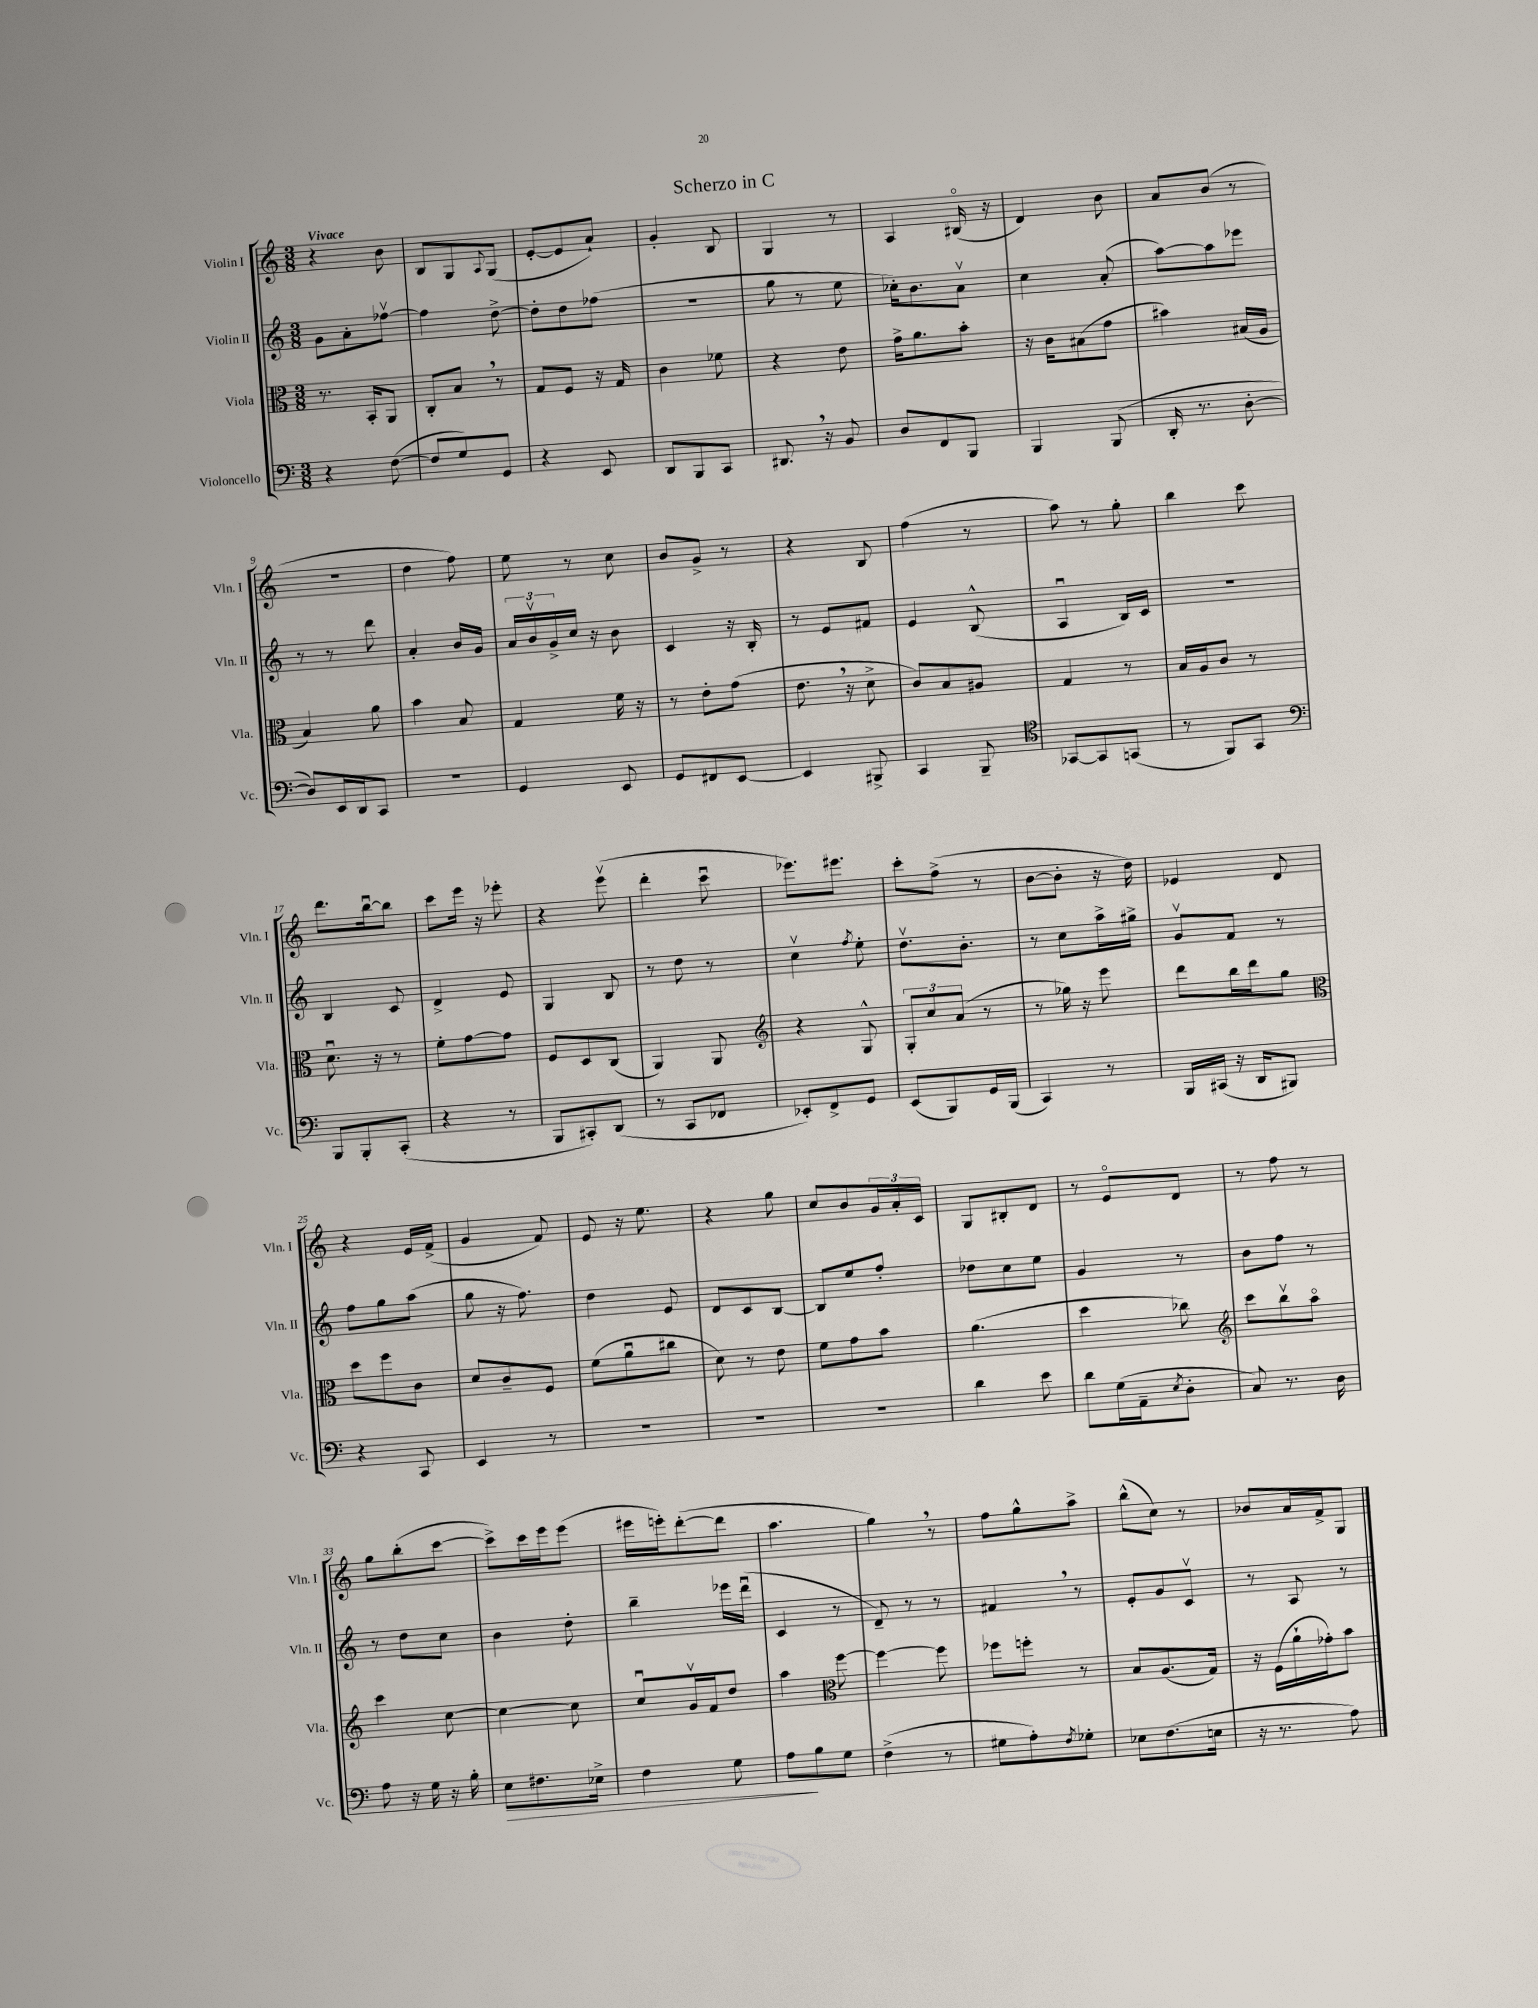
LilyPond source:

\header { title = "Scherzo in C" }
<<
\new StaffGroup <<
\new Staff = "s0" \with { instrumentName = "Violin I" shortInstrumentName = "Vln. I" } {
    \clef treble \key c \major \numericTimeSignature \time 3/8 \tempo "Vivace"
    r4 b'8 |
    b8 g8 \appoggiatura { a8 } g8( |
    e'8~-. e'8 a'8-!) |
    g'4-. b8 |
    g4 r8 |
    a4 bis16\flageolet( r16 |
    d'4) b'8 |
    a'8 b'8( r8 |
    R4. |
    d''4 f''8) |
    e''8 r8 c''8 |
    b'8 g'8-> r8 |
    r4 b8 |
    f''4( r8 |
    a''8) r8 g''8-. |
    b''4 c'''8 |
    d'''8. b''16~\downbow b''8 |
    c'''8 e'''16 r16 ees'''8-. |
    r4 e'''8\upbow( |
    d'''4-. c'''8\downbow |
    ees'''8.) eis'''8. |
    c'''8-. f''8->( r8 |
    b'8~ b'8-. r16 d''16) |
    ees'4 d'8 |
    r4 e'16 f'16->( |
    g'4 f'8) |
    e'8 r16 e''8. |
    r4 g''8 |
    c''8 b'8 \tuplet 3/2 { g'16 a'16-. c'16 } |
    g8 bis8-. d'8 |
    r8 e'8\flageolet d'8 |
    r8 f''8 r8 |
    g''8 b''8-.( c'''8~ |
    c'''8->) c'''16 e'''16 e'''8( |
    eis'''16 e'''16-.) d'''8~-.( d'''8 |
    a''4. |
    g''4) \breathe r8 |
    f''8 g''8-^ a''8-> |
    b''8-^( c''8) r8 |
    bes'8 a'16 f'16-> g8 \bar "|." |
}
\new Staff = "s1" \with { instrumentName = "Violin II" shortInstrumentName = "Vln. II" } {
    \clef treble \key c \major \numericTimeSignature \time 3/8
    g'8 a'8-. fes''8~\upbow |
    fes''4 d''8~-> |
    d''8-. d''8 fes''8( |
    R4. |
    g''8 r8 e''8 |
    ces''16-.) b'8. a'8\upbow |
    c''4 a'8-.( |
    a''8~) a''8 ees'''8 |
    r8 r8 d'''8 |
    a'4-. b'16 g'16 |
    \tuplet 3/2 { a'16 b'16\upbow g'16-> } c''16 r16 b'8 |
    c'4 r16 b16-. |
    r8 e'8 fis'8 |
    e'4 b8-^( |
    a4\downbow b16) c'16 |
    R4. |
    b4 c'8 |
    d'4-> e'8 |
    g4 b8 |
    r8 d''8 r8 |
    c''4\upbow \acciaccatura { f''8 } e''8-. |
    d''8.\upbow b'8.-. |
    r8 c''8 a''16-> gis''16-> |
    g'8\upbow f'8 r8 |
    f''8 g''8 a''8( |
    g''8 r16 f''8.) |
    d''4 e'8 |
    d'8 c'8 b8~ |
    b8 e''8 f''8-. |
    des''8 c''8 e''8 |
    g'4 r8 |
    b'8 f''8 r8 |
    r8 d''8 c''8 |
    b'4 d''8-. |
    b''4-- ees'''16 d'''16\downbow( |
    c'4 r8 |
    d'8--) r8 r8 |
    fis'4 \breathe r8 |
    e'8-. g'8 c'8\upbow |
    r8 a8 r8 \bar "|." |
}
\new Staff = "s2" \with { instrumentName = "Viola" shortInstrumentName = "Vla." } {
    \clef alto \key c \major \numericTimeSignature \time 3/8
    r8. b,16-. a,8 |
    c8-. b8 \breathe r8 |
    g8 f8 r16 g16 |
    c'4 fes'8 |
    r4 e'8 |
    g'16-> a'8. b'8-. |
    r16 c'16 bis8( g'8 |
    bis'4) bis16( a16 |
    b4) a'8 |
    b'4 b8 |
    g4 f'16 r16 |
    r8 e'8-. g'8( |
    e'8. \breathe r16 d'8-> |
    c'8) b8 ais8 |
    g4 r8 |
    b16 a16 c'8 r8 |
    d'8.\downbow r16 r8 |
    f'8-. g'8~ g'8 |
    f8 d8 c8( |
    a,4) a,8 |
    \clef treble r4 g8-^ |
    \tuplet 3/2 { g8-. c''8 a'8( } r8 |
    r8 ges''16) r16 e'''8 |
    d'''8 b''16 d'''16 g''8 |
    \clef alto d''8 f''8 c'8 |
    d'8 c'8-- f8 |
    f'8( a'8\downbow cis''8 |
    d'8) r8 e'8 |
    f'8 g'8 b'8 |
    a'4.( |
    d''4 ces''8) |
    \clef treble c'''8 b''8\upbow a''8\flageolet |
    c'''4 c''8~ |
    c''4~ c''8 |
    c''8\downbow g'16\upbow f'16 d''8 |
    a''4 \clef alto f''8~ |
    f''4~ f''8 |
    fes''8 f''8-. r8 |
    b8 a8.( g16) |
    r16 f16( a'16-! ges'16-.) b'8 \bar "|." |
}
\new Staff = "s3" \with { instrumentName = "Violoncello" shortInstrumentName = "Vc." } {
    \clef bass \key c \major \numericTimeSignature \time 3/8
    r4 f8~( |
    f8 g8) g,8 |
    r4 e,8 |
    d,8 b,,8 c,8 |
    dis,8. \breathe r16 b,8 |
    d8 f,8 b,,8 |
    b,,4 b,,8( |
    d,16-. r8. d8~-. |
    d8) e,16 d,16 c,8 |
    R4. |
    g,4 e,8 |
    g,8 fis,8 e,8~ |
    e,4 bis,,8-> |
    c,4 b,,8-- |
    \clef tenor ges,8~ ges,8 g,8( |
    r8 f,8) g,8 |
    \clef bass b,,8 b,,8-. c,8-.( |
    r4 r8 |
    b,,8 cis,8-.) d,8( |
    r8 c,8 fes,8 |
    ees,8-.) f,8-> g,8 |
    e,8( b,,8) g,16 b,,16( |
    c,4) r8 |
    b,,16 cis,16( r16 d,16 bis,,8) |
    r4 c,8 |
    e,4 r8 |
    R4. |
    R4. |
    R4. |
    d'4 e'8 |
    d'8 g16( a,16-- \acciaccatura { e8 } d8-. |
    c8) r8. d16 |
    a8 r16 g16 r16 b16-. |
    e8\> fis8. ees16-> |
    f4 g8 |
    a8\! b8 g8 |
    f4->( r8 |
    gis8 a8-.) \acciaccatura { f8 } ges8-. |
    ees8 f8.( e16 |
    r16 r8. a8) \bar "|." |
}
>>
>>
